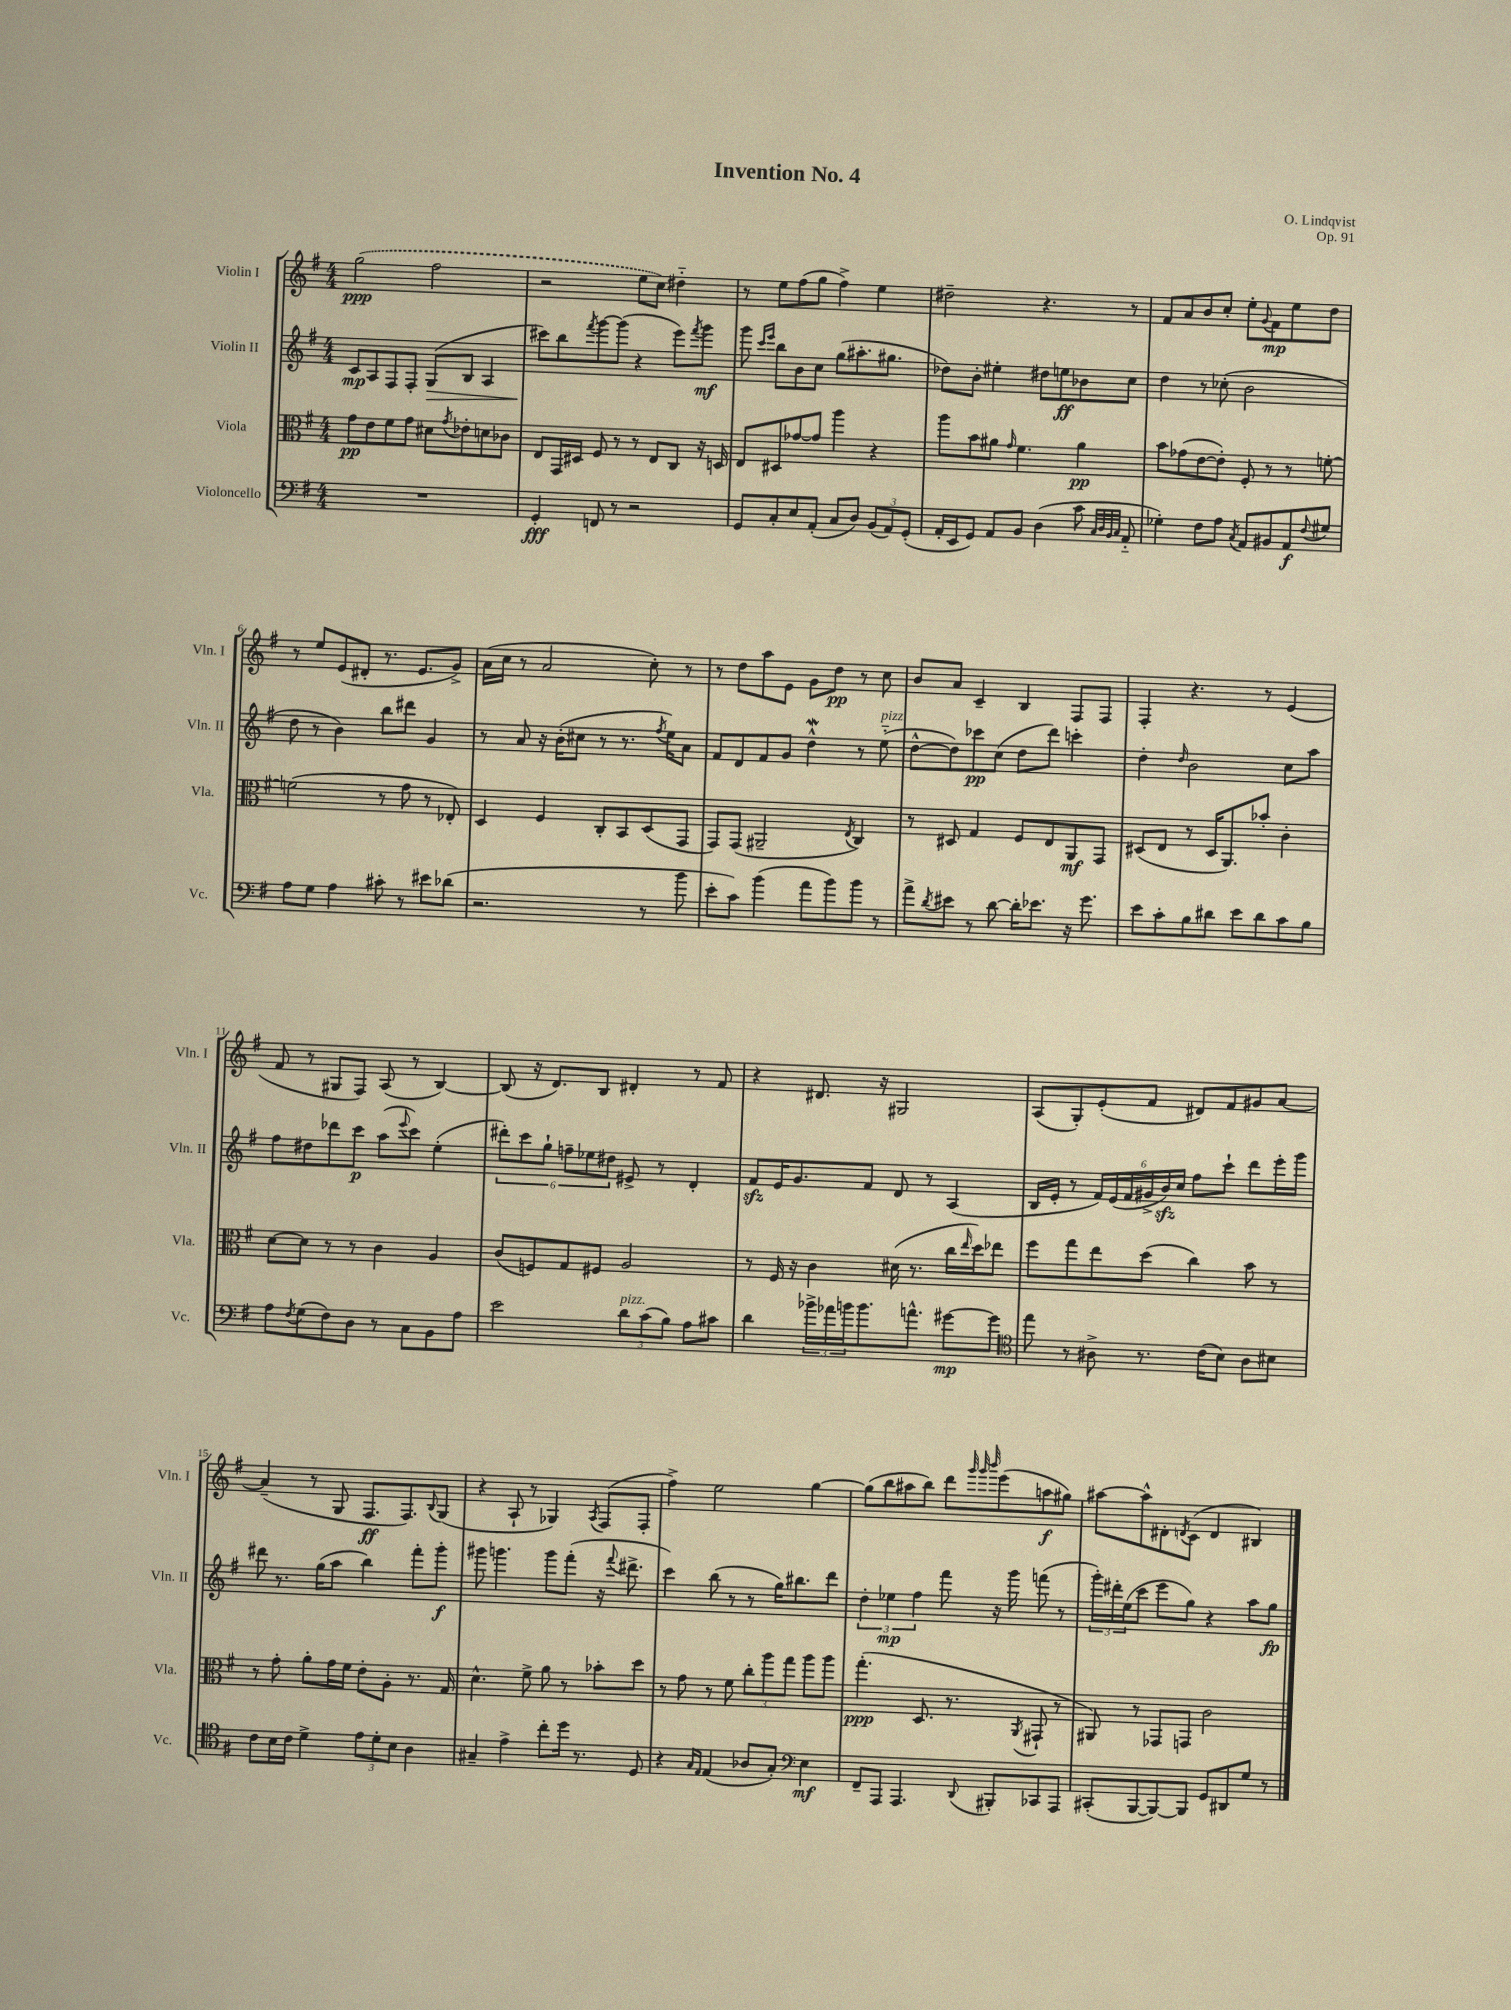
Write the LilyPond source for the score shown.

\header { title = "Invention No. 4" composer = "O. Lindqvist" opus = "Op. 91" }
<<
\new StaffGroup <<
\new Staff = "s0" \with { instrumentName = "Violin I" shortInstrumentName = "Vln. I" } {
    \clef treble \key g \major \numericTimeSignature \time 4/4
    \once \slurDashed g''2\ppp( fis''2 |
    r2 e''8 c''8) dis''4-_ |
    r8 e''8 fis''8( g''8 fis''4->) e''4 |
    dis''2-- r4. r8 |
    fis'8 a'8 b'8 c''8-. e''8-. \appoggiatura { g'8 } fis'8\mp e''8 d''8 |
    r8 e''8 e'8( dis'8-. r8. e'8. g'8->) |
    a'16( c''16 r8 a'2 c''8-.) r8 |
    r8 d''8 a''8 e'8 g'8 d''8\pp r8 c''8 |
    b'8 a'8 c'4-- b4 fis8 fis8 |
    fis4-. r4. r8 e'4( |
    fis'8 r8 gis8 fis8) a8( r8 b4~) |
    b8( r16 d'8.) b8 dis'4-. r8 fis'8 |
    r4 dis'8. r16 gis2 |
    a8( g8-.) e'8-.( fis'8 dis'8) fis'8 gis'8 a'8~ |
    a'4--( r8 g8 fis8.\ff fis8.) \appoggiatura { b8 } g8( |
    r4 a8-! r8 ges4) \acciaccatura { a8 } fis8( fis8-. |
    fis''4->) e''2 g''4~ |
    g''8( b''8 ais''8 b''8) d'''8 \grace { g'''32 g'''32 b'''32 } e'''8( a''8\f gis''8) |
    ais''8~ ais''8-^ dis'8-. \acciaccatura { d'8 } c'8( d'4 bis4) \bar "|." |
}
\new Staff = "s1" \with { instrumentName = "Violin II" shortInstrumentName = "Vln. II" } {
    \clef treble \key g \major \numericTimeSignature \time 4/4
    c'8\mp a8 fis8 fis8-. g8\>( b8 a4 |
    cis'''8\!) b''8 \acciaccatura { fis'''8 } g'''8~ g'''8( r4 e'''8) \acciaccatura { fis'''8 } g'''8\mf |
    g'''8 \grace { c'''16 e'''16 } b''8 b'8 c''8 g''8( ais''8.-. gis''8. |
    des''8) b'8-. eis''4-. dis''8 e''8\ff bes'8 c''8 |
    d''4 r8 ces''8-.( b'2 |
    d''8 r8 b'4) b''8 dis'''8 g'4 |
    r8 a'8 r16 b'16-.( cis''8 r8 r8. \acciaccatura { fis''8 } e''16) a'8 |
    fis'8 d'8 fis'8 g'8 d''4-^\mordent r8 e''8-_^\markup { \italic "pizz." }( |
    d''8~-^ d''8) ces'''8\pp c''8( d''8 d'''8) c'''4-. |
    d''4-. \grace { d''16 } b'2 c''8 a''8 |
    fis''8 dis''8 des'''8 c'''8\p a''8( \appoggiatura { e'''8 } c'''8) e''4-.( |
    \tuplet 6/4 { dis'''8-.) c'''8 g''8-! f''8-- ees''8 dis''8 } eis'8-> r8 d'4-. |
    fis'8\sfz e'16 g'8. fis'8 d'8 r8 a4( |
    b16 e'16-. r8 \tuplet 6/4 { fis'16) e'16( fis'16 gis'16-> b'16\sfz) c''16 } fis''8 c'''8-! d'''8 e'''16-. g'''16 |
    dis'''8 r8. g''16( a''8 b''4) fis'''8-. g'''8-.\f |
    gis'''8 g'''4. g'''8 fis'''8-.( r16 \appoggiatura { fis'''8 } dis'''8.-> |
    c'''4) b''8( r8 r8 g''16) bis''8. d'''8 |
    \tuplet 3/2 { d''4-. ees''4\mp fis''4 } fis'''8 r16 g'''16 f'''8( r8 |
    \tuplet 3/2 { g'''16-.) dis'''16-. e''16( } c'''8 e'''8 g''8) r4 a''8 g''8\fp \bar "|." |
}
\new Staff = "s2" \with { instrumentName = "Viola" shortInstrumentName = "Vla." } {
    \clef alto \key g \major \numericTimeSignature \time 4/4
    g'8\pp e'8 fis'8 g'8 dis'8 \acciaccatura { g'8 } ees'8-. d'8 ces'8 |
    e8 g,16 dis16 fis8 r8 r8 e8 c8 r16 d16 |
    e8 dis8 ges'8~ ges'8 a''4 r4 |
    a''8 b'8 ais'8 \grace { g'16 } fis'4. ais'4\pp |
    b'8 ges'8( e'8~ e'8-.) fis8-. r8 r8 f'8~-. |
    f'2( r8 g'8 r8 ees8-.) |
    d4 fis4 c8-. b,8 d8( g,8 |
    g,8) g,8( ais,2-- \acciaccatura { e8 } c4) |
    r8 dis8 g4 fis8 e8 a,8\mf g,8 |
    dis8( e8 r8 dis16 a,8.) bes'8-. c'4-. |
    d'8~ d'8 r8 r8 c'4 a4 |
    c'8( f8) g8 fis8 a2 |
    r8 fis16 r16 c'4 dis'16( r8. c''16 \grace { e''16 } d''16) ees''8 |
    fis''8 g''8 e''8 d''8( c''4) b'8 r8 |
    r8 g'8-. a'8-. g'16 fis'16 e'8-. a8-. r8. g16 |
    d'4.-^ fis'8-> a'8 r8 bes'8-. d''8 |
    r8 g'8 r8 fis'8 \tuplet 3/2 { c''8-. a''8 g''8 } a''8 a''8 |
    g''4.-.\ppp( d8. r8. \acciaccatura { a,8 } gis,8-! r8 |
    ais,8) r8 ges,8 g,8 c'2 \bar "|." |
}
\new Staff = "s3" \with { instrumentName = "Violoncello" shortInstrumentName = "Vc." } {
    \clef bass \key g \major \numericTimeSignature \time 4/4
    R1 |
    g,4-.\fff f,8 r8 r2 |
    g,8 c8-. e8 a,8-.( c8 d8) \tuplet 3/2 { b,8( a,8) g,8-.( } |
    a,16-. e,16 g,8) a,8 b,8 d4( c'8 \grace { c32 d32 b,32 c32 } a,8-_ |
    ges4-.) fis8 a8 \acciaccatura { c8 } a,8 bis,8 a,8\f \appoggiatura { fis8 } gis8 |
    a8 g8 a4 cis'8-. r8 eis'8 des'8( |
    r2. r8 b'8 |
    e'8-. c'8) b'4( a'8 b'8) b'8 r8 |
    a'8-> \acciaccatura { d'8 } eis'8 r8 d'8~ d'16-. ees'8. r16 g'8. |
    e'8 c'8-. b8 dis'8 e'8 dis'8 c'8 b8 |
    a8 \acciaccatura { fis8 } g8( fis8) d8 r8 c8 b,8 a8 |
    e'2 \tuplet 3/2 { d'8^\markup { \italic "pizz." } c'8( b8) } a8 cis'8 |
    d'4 \tuplet 3/2 { bes'16-> aes'16 b'16 } b'8. a'8.-^ gis'8~\mp gis'8 |
    \clef tenor e''8 r8 ais8-> r8. c'16( b8) ais8 bis8 |
    c'8 b16 c'16 d'4-> \tuplet 3/2 { e'8 d'8-. b8 } a4 |
    gis4-- e'4-> c''8-. d''16 r8. d8 |
    r4 \grace { g16 e16 } e4( aes8 g8-.) \clef bass e4\mf |
    fis,8-- a,,8 a,,4. \appoggiatura { d,8 } bis,,8-. ces,8 a,,8 |
    cis,8-.( b,,8~ b,,8~) b,,8 g,8 dis,8 g8 r8 \bar "|." |
}
>>
>>
